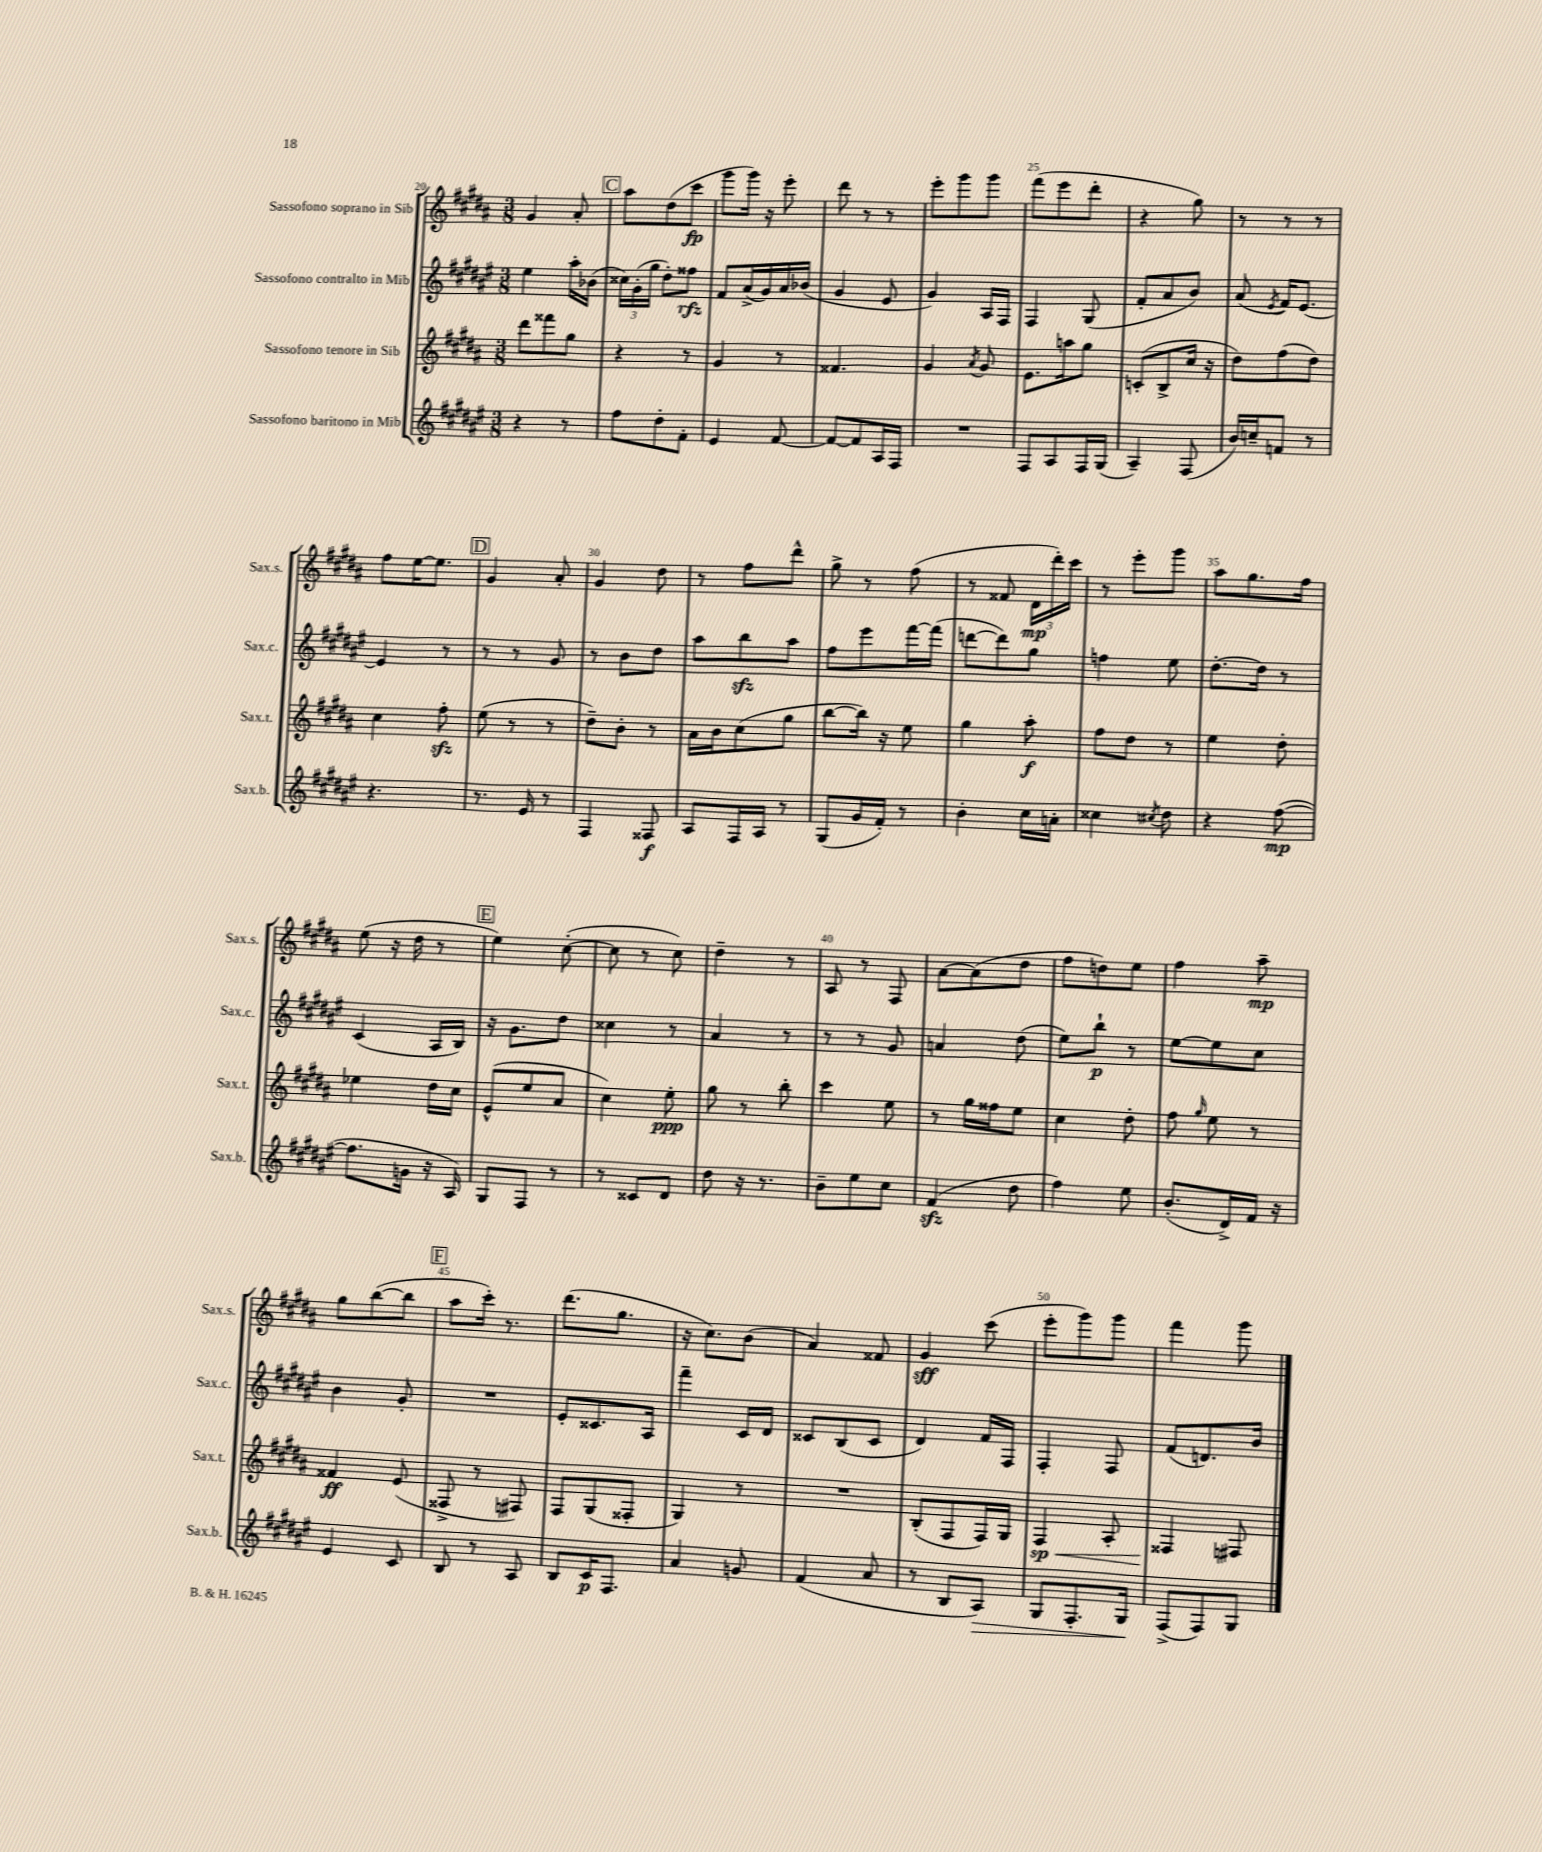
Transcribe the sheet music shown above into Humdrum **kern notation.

**kern	**dynam	**kern	**dynam	**kern	**dynam	**kern	**dynam
*part4	*part4	*part3	*part3	*part2	*part2	*part1	*part1
*staff4	*staff4	*staff3	*staff3	*staff2	*staff2	*staff1	*staff1
*I"Sassofono baritono in Mib	*	*I"Sassofono tenore in Sib	*	*I"Sassofono contralto in Mib	*	*I"Sassofono soprano in Sib	*
*I'Sax.b.	*	*I'Sax.t.	*	*I'Sax.c.	*	*I'Sax.s.	*
*clefG2	*	*clefG2	*	*clefG2	*	*clefG2	*
*k[f#c#g#d#a#e#]	*	*k[f#c#g#d#a#]	*	*k[f#c#g#d#a#e#]	*	*k[f#c#g#d#a#]	*
*M3/8	*	*M3/8	*	*M3/8	*	*M3/8	*
=20	=20	=20	=20	=20	=20	=20	=20
4r	.	8ddd#\L	.	4ee#\	.	4g#/	.
.	.	8fff##X\	.	.	.	.	.
8r	.	8gg#\J	.	16aa#'\LL	.	8a#'/	.
.	.	.	.	(16b-X\JJ	.	.	.
!!LO:REH:place=s1:t=C
=21	=21	=21	=21	=21	=21	=21	=21
8ff#\L	.	4r	.	24cc##X\LL)	.	8aa#\L	.
.	.	.	.	(24g#'\	.	.	.
.	.	.	.	24gg#\JJ	.	.	.
8dd#'\	.	.	.	8dd#'\L)	.	(8dd#\	.
8f#'\J	.	8r	.	8ff##X\J	rfz	8ccc#\J	fp
=22	=22	=22	=22	=22	=22	=22	=22
4e#/	.	4g#/	.	8f#/L	.	8ggg#\L	.
.	.	.	.	(16a#^/L	.	16ggg#\Jk)	.
.	.	.	.	16g#/)	.	16r	.
[8f#/	.	8r	.	16a#/	.	8eee'\	.
.	.	.	.	(16b-X/JJ	.	.	.
=23	=23	=23	=23	=23	=23	=23	=23
8f#/L_	.	4.f##X/	.	4g#/	.	8ddd#\	.
8f#/]	.	.	.	.	.	8r	.
16A#/L	.	.	.	8e#/	.	8r	.
16F#/JJ	.	.	.	.	.	.	.
=24	=24	=24	=24	=24	=24	=24	=24
4.r	.	4g#/	.	4g#/)	.	8eee'\L	.
.	.	.	.	.	.	8ggg#\	.
.	.	8qa#/	.	.	.	.	.
.	.	8g#/	.	16A#/LL	.	8ggg#\J	.
.	.	.	.	16F#/JJ	.	.	.
=25	=25	=25	=25	=25	=25	=25	=25
8F#/L	.	8.e\L	.	4F#/	.	(8fff#\L	.
8A#/	.	.	.	.	.	8eee\	.
.	.	16aan\k	.	.	.	.	.
16F#/L	.	8gg#\J	.	(8G#/	.	8ddd#'\J	.
(16G#/JJ	.	.	.	.	.	.	.
=26	=26	=26	=26	=26	=26	=26	=26
4A#~/)	.	(8cn'/L	.	8f#'/L	.	4r	.
.	.	8B^/	.	8a#/	.	.	.
(8F#/	.	16cc#/Jk	.	8b/J)	.	8gg#\)	.
.	.	16r	.	.	.	.	.
=27	=27	=27	=27	=27	=27	=27	=27
16b/LL)	.	8dd#\L)	.	(8a#/	.	8r	.
16ccn~/J	.	.	.	.	.	.	.
.	.	.	.	8qe#/	.	.	.
8fn/J	.	(8ff#\	.	16f#/KL)	.	8r	.
.	.	.	.	[8.e#/J	.	.	.
8r	.	8dd#\J)	.	.	.	8r	.
!!LO:LB:g=z
=28	=28	=28	=28	=28	=28	=28	=28
4.r	.	4cc#\	.	4e#/]	.	8ff#\L	.
.	.	.	.	.	.	[16ee\K	.
.	.	.	.	.	.	8.ee\J]	.
.	.	8ff#zz'\	.	8r	.	.	.
!!LO:REH:place=s1:t=D
=29	=29	=29	=29	=29	=29	=29	=29
8.r	.	(8ee\	.	8r	.	4g#/	.
.	.	8r	.	8r	.	.	.
16e#/	.	.	.	.	.	.	.
8r	.	8r	.	8g#/	.	8a#'/	.
=30	=30	=30	=30	=30	=30	=30	=30
4F#/	.	8dd#~\L)	.	8r	.	4g#/	.
.	.	8b'\J	.	8b\L	.	.	.
8F##X/	f	8r	.	8dd#\J	.	8dd#\	.
=31	=31	=31	=31	=31	=31	=31	=31
8A#/L	.	16a#\LL	.	8aa#\L	.	8r	.
.	.	16b\J	.	.	.	.	.
16F#/L	.	(8cc#\	.	8bbzz\	.	8ff#\L	.
16A#/JJ	.	.	.	.	.	.	.
8r	.	8gg#\J	.	8aa#\J	.	8ddd#^^\J	.
=32	=32	=32	=32	=32	=32	=32	=32
(8G#/L	.	[8bb\L	.	8ff#\L	.	8gg#^\	.
16g#/L	.	16bb\Jk])	.	8eee#\	.	8r	.
16f#'/JJ)	.	16r	.	.	.	.	.
8r	.	8ee\	.	[16fff#\L	.	(8ff#\	.
.	.	.	.	(16fff#\JJ]	.	.	.
=33	=33	=33	=33	=33	=33	=33	=33
4b'\	.	4gg#\	.	[8dddn\L	.	8r	.
.	.	.	.	8ddd\])	.	8f##X/	.
16cc#\LL	.	8aa#'\	f	8gg#\J	.	24d#\LL	mp
.	.	.	.	.	.	24ddd#'\)	.
16an'\JJ	.	.	.	.	.	.	.
.	.	.	.	.	.	24ccc#\JJ	.
=34	=34	=34	=34	=34	=34	=34	=34
4cc##X\	.	8ff#\L	.	4ffn\	.	8r	.
.	.	8dd#\J	.	.	.	8eee'\L	.
8qcc#X/	.	.	.	.	.	.	.
8dd#\	.	8r	.	8ee#\	.	8ggg#\J	.
=35	=35	=35	=35	=35	=35	=35	=35
4r	.	4ee\	.	[8.dd#'\L	.	8aa#\L	.
.	.	.	.	.	.	8.gg#\	.
.	.	.	.	16dd#\Jk]	.	.	.
([8ff#\	mp	8dd#'\	.	8r	.	.	.
.	.	.	.	.	.	16ff#\Jk	.
!!LO:LB:g=z
=36	=36	=36	=36	=36	=36	=36	=36
8.ff#\L]	.	4ee-X\	.	(4c#/	.	(8ee\	.
.	.	.	.	.	.	16r	.
16gn\Jk	.	.	.	.	.	16dd#\	.
16r	.	16dd#\LL	.	16A#/LL	.	8r	.
16A#/)	.	16cc#\JJ	.	16B/JJ)	.	.	.
!!LO:REH:place=s1:t=E
=37	=37	=37	=37	=37	=37	=37	=37
8G#/L	.	(8e^^/L	.	16r	.	4ee\)	.
.	.	.	.	8.g#\L	.	.	.
8F#/J	.	8ee/	.	.	.	.	.
8r	.	8a#/J	.	8dd#\J	.	([8cc#'\	.
=38	=38	=38	=38	=38	=38	=38	=38
8r	.	4cc#\)	.	4cc##X\	.	8cc#\]	.
8c##X/L	.	.	.	.	.	8r	.
8d#/J	.	8ee'\	ppp	8r	.	8cc#\)	.
=39	=39	=39	=39	=39	=39	=39	=39
8dd#\	.	8gg#\	.	4a#/	.	4dd#~\	.
16r	.	8r	.	.	.	.	.
8.r	.	.	.	.	.	.	.
.	.	8bb'\	.	8r	.	8r	.
=40	=40	=40	=40	=40	=40	=40	=40
8b~\L	.	4ccc#\	.	8r	.	8A#/	.
8ee#\	.	.	.	8r	.	8r	.
8cc#\J	.	8ee\	.	8g#/	.	8F#/	.
=41	=41	=41	=41	=41	=41	=41	=41
(4f#zz/	.	8r	.	4an/	.	[8a#\L	.
.	.	16gg#\LL	.	.	.	(8a#\]	.
.	.	16ff##X\J	.	.	.	.	.
8dd#\	.	8ee\J	.	(8dd#\	.	8dd#\J	.
=42	=42	=42	=42	=42	=42	=42	=42
4ff#\)	.	4cc#\	.	8ee#\L)	.	8ff#\L	.
.	.	.	.	8bb`\J	p	8ddn\)	.
8ee#\	.	8dd#'\	.	8r	.	8ee\J	.
=43	=43	=43	=43	=43	=43	=43	=43
(8.b'/L	.	8ff#\	.	[8ee#\L	.	4ff#\	.
.	.	16qqgg#/	.	.	.	.	.
.	.	8ee\	.	8ee#\]	.	.	.
16d#^/L)	.	.	.	.	.	.	.
16f#/JJ	.	8r	.	8cc#\J	.	8aa#~\	mp
16r	.	.	.	.	.	.	.
!!LO:LB:g=z
=44	=44	=44	=44	=44	=44	=44	=44
4e#/	.	4f##X/	ff	4b\	.	8gg#\L	.
.	.	.	.	.	.	([8bb\	.
8c#/	.	(8e/	.	8g#'/	.	8bb\J]	.
!!LO:REH:place=s1:t=F
=45	=45	=45	=45	=45	=45	=45	=45
8B/	.	8F##X^/	.	4.r	.	8aa#\L	.
8r	.	8r	.	.	.	16ccc#'\Jk)	.
.	.	.	.	.	.	8.r	.
8A#/	.	8F#X/)	.	.	.	.	.
=46	=46	=46	=46	=46	=46	=46	=46
8B/L	.	8F#/L	.	8e#'/L	.	(8.ddd#\L	.
16c#/K	p	(8G#/	.	8.c##X/	.	.	.
8.F#/J	.	.	.	.	.	8.gg#\J	.
.	.	8F##X'/J	.	.	.	.	.
.	.	.	.	16A#/Jk	.	.	.
=47	=47	=47	=47	=47	=47	=47	=47
4a#/	.	4G#/)	.	4fff#~\	.	16r	.
.	.	.	.	.	.	8.cc#\L)	.
8gn/	.	8r	.	16c#/LL	.	(8b\J	.
.	.	.	.	16d#/JJ	.	.	.
=48	=48	=48	=48	=48	=48	=48	=48
(4f#/	.	4.r	.	8c##X/L	.	4a#/)	.
.	.	.	.	(8B/	.	.	.
8a#/	.	.	.	8c##/J	.	8f##X/	.
=49	=49	=49	=49	=49	=49	=49	=49
8r	.	(8B'/L	.	4d#/)	.	4g#/	sff
8B/L	.	8F#/	.	.	.	.	.
!	!LO:HP:b	!	!	!	!	!	!
8A#/J)	>	16F#/L)	.	16f#/LL	.	(8ccc#\	.
.	.	16G#/JJ	.	16F#/JJ	.	.	.
=50	=50	=50	=50	=50	=50	=50	=50
!	!	!	!LO:HP:b	!	!	!	!
8G#/L	.	4F#/	< sp	4F#'/	.	8eee'\L	.
8.F#'/	.	.	.	.	.	8ggg#\)	.
.	.	8A#'/	.	8F#/	.	8ggg#\J	.
16G#/Jk	.	.	.	.	.	.	.
.	]	.	.	.	.	.	.
=51	=51	=51	=51	=51	=51	=51	=51
(8F#^/L	.	4F##X/	.	(8f#/L	.	4fff#\	.
8F#/)	.	.	.	8.dn/)	.	.	.
8G#/J	.	8F#X/	[	.	.	8ggg#\	.
.	.	.	.	16b/Jk	.	.	.
==	==	==	==	==	==	==	==
*-	*-	*-	*-	*-	*-	*-	*-
